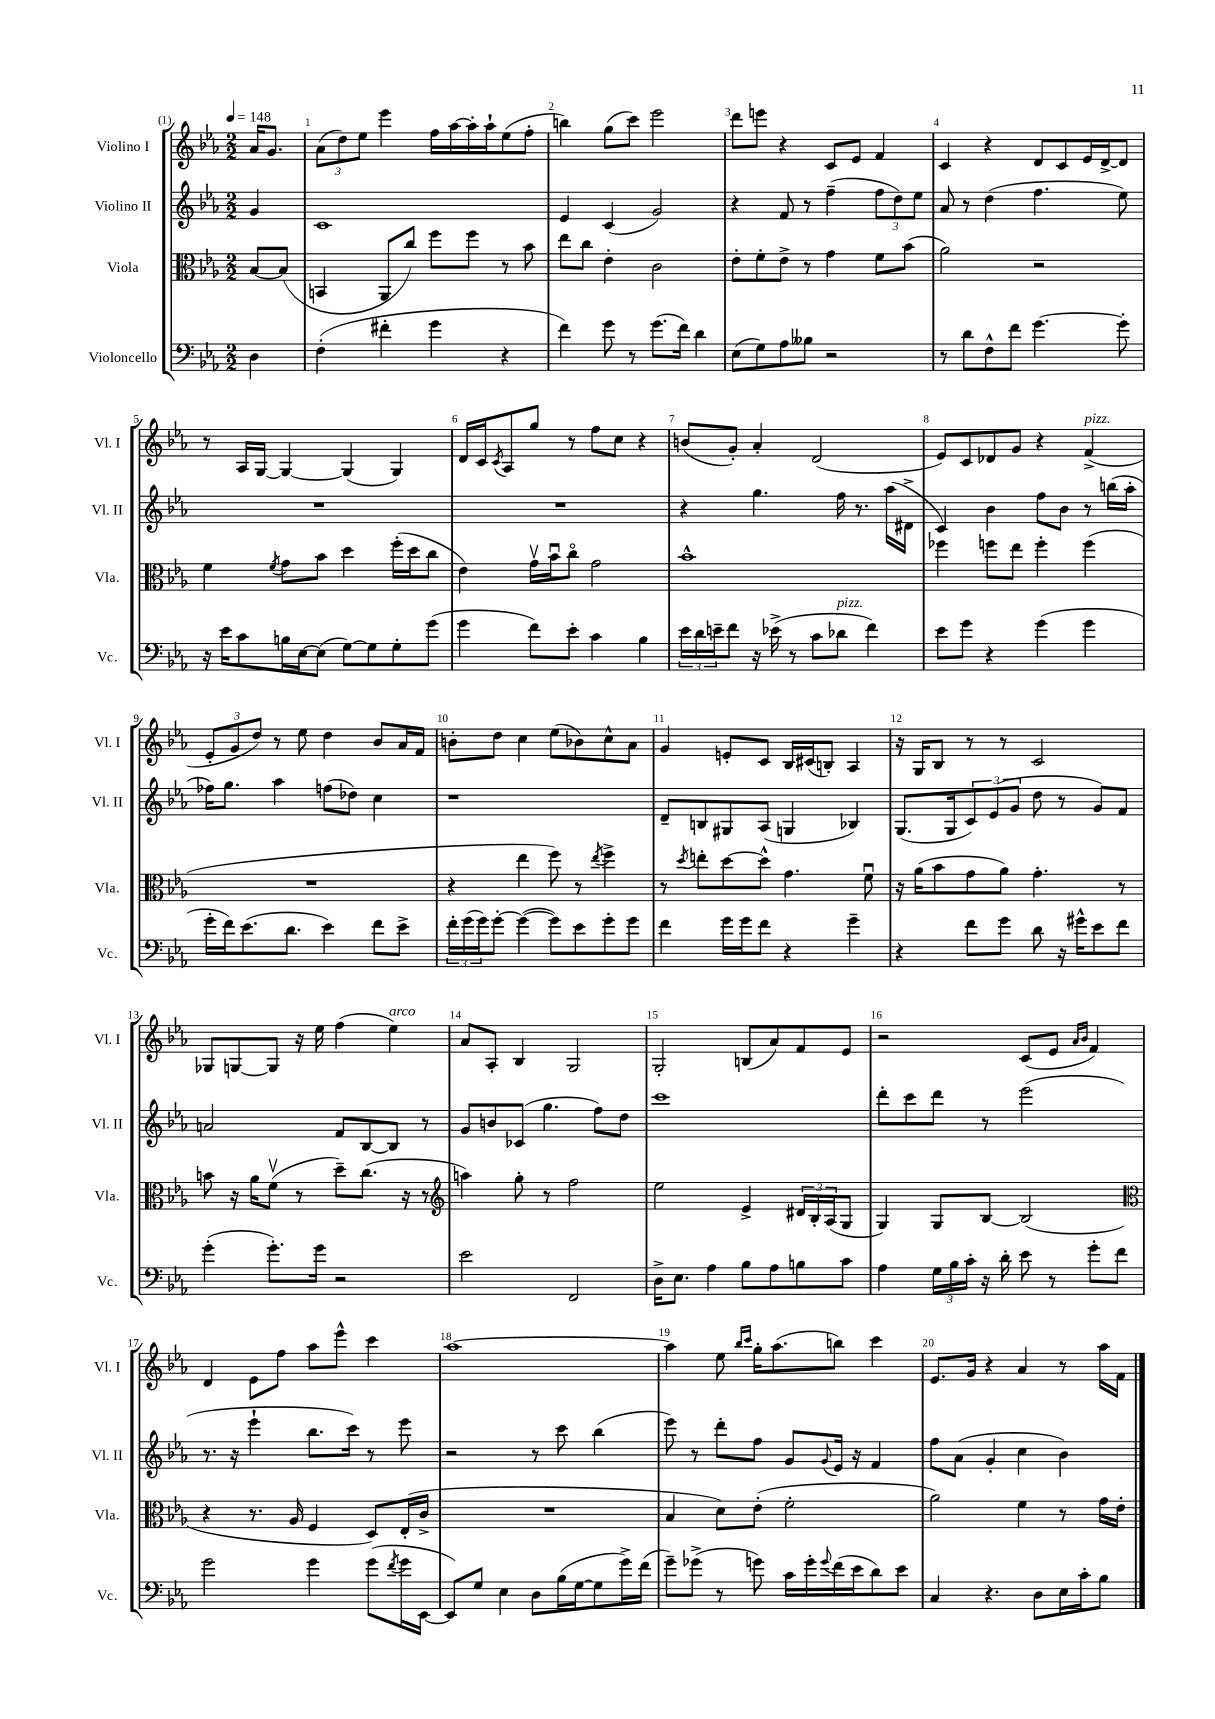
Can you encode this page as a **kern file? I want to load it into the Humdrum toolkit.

**kern	**kern	**kern	**kern
*part4	*part3	*part2	*part1
*staff4	*staff3	*staff2	*staff1
*I"Violoncello	*I"Viola	*I"Violino II	*I"Violino I
*I'Vc.	*I'Vla.	*I'Vl. II	*I'Vl. I
*clefF4	*clefC3	*clefG2	*clefG2
*k[b-e-a-]	*k[b-e-a-]	*k[b-e-a-]	*k[b-e-a-]
*M2/2	*M2/2	*M2/2	*M2/2
*MM148	*MM148	*MM148	*MM148
=	=	=	=
4D\	[8B-/L	4g/	16a-/KL
.	.	.	8.g/J
.	(8B-/J]	.	.
=1	=1	=1	=1
(4F'\	4BBn/	1c	(12a-\L
.	.	.	12dd\)
.	.	.	12ee-\J
4f#X'\	8AA-/L	.	4eee-\
.	8cc/J)	.	.
4g\	8ff\L	.	16ff\LL
.	.	.	[16aa-\
.	8ff\J	.	16aa-'\]
.	.	.	16aa-`\J
4r	8r	.	(8ee-\
.	8b-\	.	8ff'\J
=2	=2	=2	=2
4f\)	8ee-\L	4e-/	4bbn\)
.	8cc\J	.	.
8g\	4e-'\	(4c/	(8gg\L
8r	.	.	8ccc\J)
(8.g\L	2c\	2g/)	2eee-\
16f\Jk)	.	.	.
4d\	.	.	.
=3	=3	=3	=3
(8E-\L	8e-'\L	4r	8ddd\L
8G\)	8f'\	.	8eeen\J
8A-\	8e-^\J	8f/	4r
8B--X\J	8r	8r	.
2r	4g\	(4ff~\	8c/L
.	.	.	8e-/J
.	8f\L	12ff\L	4f/
.	.	12dd\)	.
.	(8b-\J	.	.
.	.	12ee-\J	.
=4	=4	=4	=4
8r	2a-\)	8a-/	4c/
8d\L	.	8r	.
8F^^\	.	(4dd\	4r
8f\J	.	.	.
[4.g\	2r	4.ff\	8d/L
.	.	.	8c/
.	.	.	16e-/L
.	.	.	[16d^/J
8g'\]	.	8ee-\)	8d/J]
!!LO:LB:g=z
=5	=5	=5	=5
16r	4f\	1r	8r
16e-\KL	.	.	.
8c\	.	.	16A-/LL
.	.	.	[16G/JJ
.	8qf/	.	.
16Bn\L	8g\L	.	4G/_
[16E-\J	.	.	.
(8E-\J]	8b-\J	.	.
[8G\L)	4dd\	.	(4G/]
8G\]	.	.	.
8G'\	(16ff'\LL	.	4G/)
.	16dd\J	.	.
(8g\J	8cc\J	.	.
=6	=6	=6	=6
4g\	4e-\)	1r	16d/LL
.	.	.	16c/J
.	.	.	8qc/
.	.	.	8A-/
8f\L)	16gv\LL	.	8gg/J
.	16b-u\J	.	.
8e-'\J	8cc\J	.	8r
4c\	2g\	.	8ff\L
.	.	.	8cc\J
4B-\	.	.	4r
=7	=7	=7	=7
24e-\LL	1b-^^	4r	(8bn/L
24d\	.	.	.
24en~\J	.	.	.
8f\J	.	.	8g'/J)
16r	.	4.gg\	4a-'/
(16e-X^\	.	.	.
8r	.	.	.
8c\L	.	.	(2d/
!LO:TX:a:i:t=pizz.	!	!	!
8d-X\J	.	16ff\	.
.	.	8.r	.
4f\)	.	.	.
.	.	(16aa-\LL	.
.	.	16d#X^\JJ	.
=8	=8	=8	=8
8e-\L	4ff-X\	4c/)	8e-/L)
8g\J	.	.	8c/
4r	8ffn\L	4b-\	8d-X/
.	8ee-\J	.	8g/J
(4g\	4ff'\	8ff\L	4r
.	.	8b-\J	.
!	!	!	!LO:TX:a:i:t=pizz.
4g\	(4ff\	8r	(4f^/
.	.	(16bbn\LL	.
.	.	16aa-'\JJ	.
!!LO:LB:g=z
=9	=9	=9	=9
16g'\LL	1r	16ff-X\KL)	12e-'/L
16f\J)	.	8.gg\J	.
.	.	.	12g/
(8.e-\	.	.	.
.	.	.	12dd/J)
.	.	4aa-\	8r
8.d\J	.	.	.
.	.	.	8ee-\
4e-\)	.	(8ffn\L	4dd\
.	.	8dd-X\J)	.
8f\L	.	4cc\	8b-/L
8e-^\J	.	.	16a-/L
.	.	.	16f/JJ
=10	=10	=10	=10
24f'\LL	4r	1r	8bn'\L
(24g\	.	.	.
24g\J)	.	.	.
[8g'\J	.	.	8dd\J
(4g\_	4ee-\	.	4cc\
8g\L])	8ff\)	.	(8ee-\L
8e-\	8r	.	8b-X\)
.	8qee-/	.	.
8g'\	4ff^\	.	8cc^^\
8g\J	.	.	8a-\J
=11	=11	=11	=11
4f\	8r	8d~/L	4g/
.	8qdd/	.	.
.	8een'\L	8Bn/	.
16g\LL	[8dd\	8G#X/	8en'/L
16g\J	.	.	.
8f\J	8dd^^\J]	(8A-/J	8c/J
4r	4.g\	4Gn/	16B-/LL
.	.	.	(16c#X/J
.	.	.	8Bn'/J)
4g~\	.	4B-X/)	4A-/
.	8fu\	.	.
=12	=12	=12	=12
4r	16r	(8.G/L	16r
.	(16a-\KL	.	16G/KL
.	8b-\	.	8B-/J
.	.	16G/k	.
8f\L	8g\	12c/)	8r
.	.	(12e-/	.
8g\J	8a-\J)	.	8r
.	.	12g/J	.
8d\	4.g'\	8dd\	2c/
16r	.	8r	.
16g#X^^\KL	.	.	.
8e-\	.	8g/L)	.
8f\J	8r	8f/J	.
!!LO:LB:g=z
=13	=13	=13	=13
(4g'\	8bn\	2an/	8G-X/L
.	16r	.	[8Gn/
.	16a-\KL	.	.
8.g'\L)	(8fv\J	.	8G/J]
.	8r	.	16r
16g\Jk	.	.	16ee-\
2r	8dd~\L)	8f/L	(4ff\
.	(8.cc\J	[8B-/	.
!	!	!	!LO:TX:a:i:t=arco
.	.	8B-/J]	4ee-\)
.	16r	.	.
.	8r	8r	.
=14	=14	=14	=14
*	*clefG2	*	*
2e-\	4aan\)	8g/L	8a-/L
.	.	8bn/	8A-'/J
.	8gg'\	(8c-X/J	4B-/
.	8r	4.gg\	.
2FF/	2ff\	.	2G/
.	.	8ff\L)	.
.	.	8dd\J	.
=15	=15	=15	=15
16D^\KL	2ee-\	1ccc	2G'/
8.E-\J	.	.	.
4A-\	.	.	.
8B-\L	4e-^/	.	(8Bn/L
8A-\	.	.	8a-/)
8Bn\	24d#X/LL	.	8f/
.	24B-'/	.	.
.	(24A-/J	.	.
8c\J	8G/J	.	8e-/J
=16	=16	=16	=16
4A-\	4G/)	8ddd'\L	2r
.	.	8ccc\	.
24G\LL	8G/L	8ddd\J	.
24B-\	.	.	.
24c'\JJ	.	.	.
16r	[8B-/J	8r	.
16d'\	.	.	.
8e-\	(2B-/]	(2eee-\	(8c/L
8r	.	.	8e-/J
.	.	.	16qqa-/LL
.	.	.	16qqb-/JJ
8g'\L	.	.	4f/)
8f\J	.	.	.
!!LO:LB:g=z
=17	=17	=17	=17
*	*clefC3	*	*
2g\	4r	8.r	4d/
.	.	16r	.
.	8.r	4eee-`\	8e-\L
.	.	.	8ff\J
.	16A-/	.	.
4g\	4F/	8.bb-\L	8aa-\L
.	.	.	8eee-^^\J
.	.	16ccc\Jk)	.
(8g\L	8D/L)	8r	4ccc\
8qf/	.	.	.
16g\L	(16E-'/L	8eee-\	.
[16EE-\JJ	16c^/JJ	.	.
=18	=18	=18	=18
8EE-/L])	1r	2r	[1aa-
8G/J	.	.	.
4E-\	.	.	.
8D\L	.	8r	.
(16B-\L	.	8ccc\	.
[16G\J	.	.	.
8G\]	.	(4bb-\	.
16g^\L)	.	.	.
(16f\JJ	.	.	.
=19	=19	=19	=19
8g~\L)	4B-/	8eee-\)	4aa-\]
(8g-X^\J	.	8r	.
8r	8d\L)	8ddd'\L	8ee-\
.	.	.	16qqbb-/LL
.	.	.	16qqccc/JJ
8gn\)	(8e-'\J	8ff\J	16gg'\KL
.	.	.	(8.aa-\
16c\LL	2f'\	8g/L	.
16g'\	.	.	.
8qqg/	.	8qqg/	.
(16f\	.	16e-/Jk	8bbn\J)
16e-\J	.	16r	.
8d\)	.	4f/	4ccc\
8e-\J	.	.	.
=20	=20	=20	=20
4C/	2a-\)	8ff\L	8.e-/L
.	.	(8a-\J	.
.	.	.	16g/Jk
4.r	.	4g'/	4r
.	4f\	4cc\	4a-/
8D\L	.	.	.
16E-\L	8r	4b-\)	8r
16c'\J	.	.	.
8B-\J	16g\LL	.	16aa-\LL
.	16e-'\JJ	.	16f\JJ
==	==	==	==
*-	*-	*-	*-
